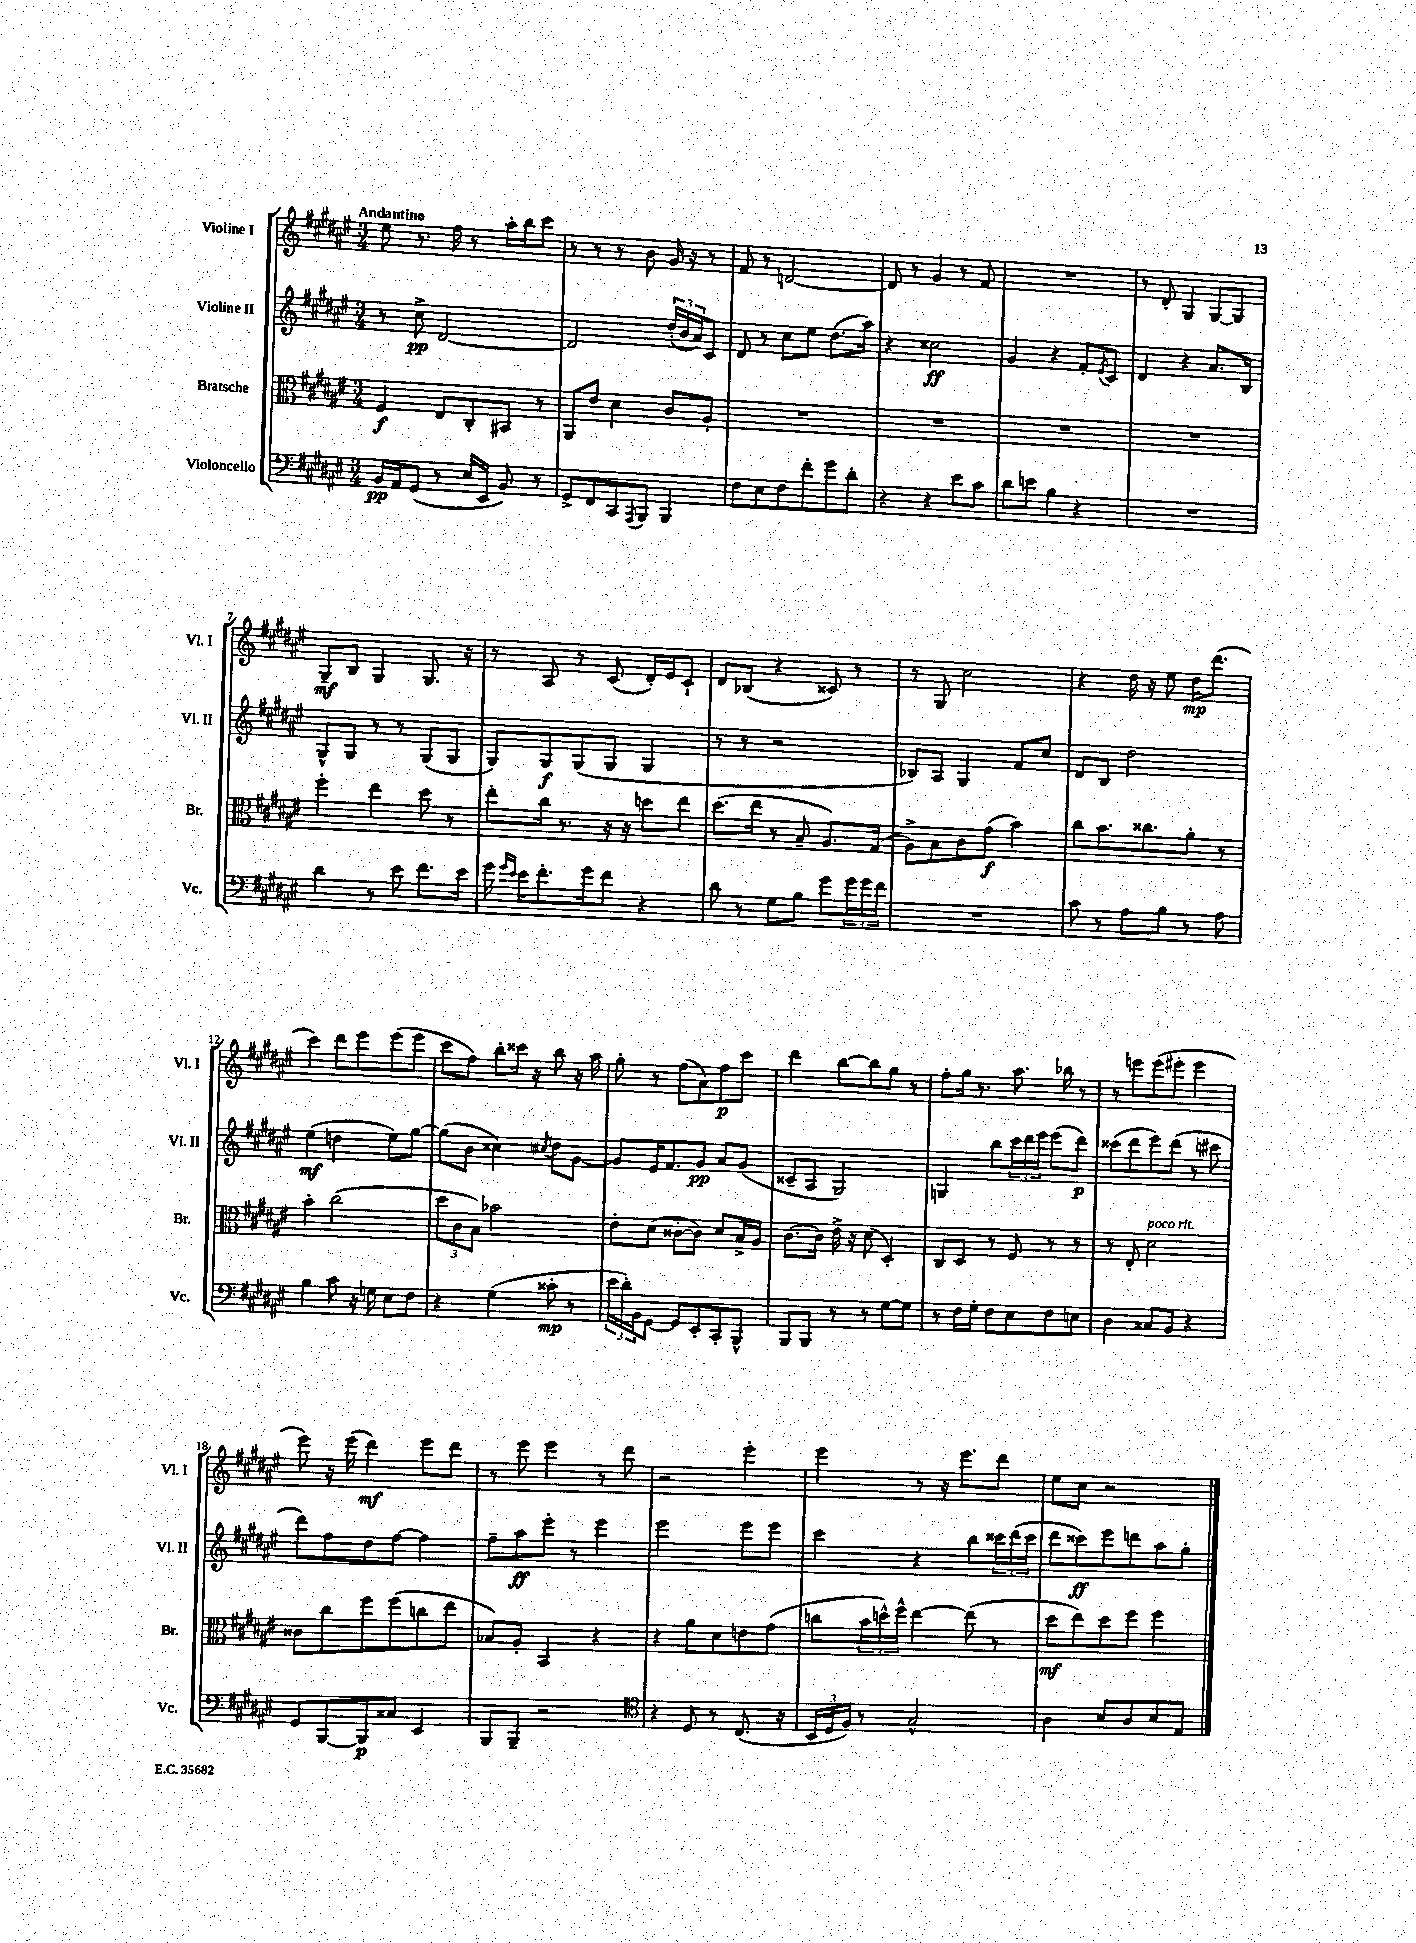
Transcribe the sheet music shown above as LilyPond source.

<<
\new StaffGroup <<
\new Staff = "s0" \with { instrumentName = "Violine I" shortInstrumentName = "Vl. I" } {
    \clef treble \key fis \major \numericTimeSignature \time 3/4 \tempo "Andantino"
    eis''8 r8. fis''16 r8 ais''16-. b''16 cis'''8 |
    r8 r8 r8 b'8 gis'16 r16 r8 |
    fis'8 r8 d'2~ |
    d'8 r8 gis'4 r8 fis'8 |
    R2. |
    r8 dis'8-. gis4 gis8~ gis8 |
    gis8--\mf b8 gis4 gis8. r16 |
    r8 ais8 r8 cis'8( dis'16-.) eis'16 cis'8-! |
    dis'8 bes8( r4 cisis'8) r8 |
    r8 gis8 cis''2 |
    r4 dis''16 r16 eis''8 dis''16\mp dis'''8.( |
    cis'''4) dis'''8 eis'''8 eis'''8( eis'''8 |
    cis'''8 fis''8) b''8-. cisis'''16 r16 b''8 r16 ais''16 |
    gis''8-. r8 fis''8( ais'8) fis''8\p cis'''8 |
    dis'''4 b''8~ b''8 gis''8 r8 |
    fis''8-. gis''16 r8. ais''8. bes''16 r8 |
    r8 e'''8 e'''8( eis'''8-. eis'''4 |
    eis'''8) r16 eis'''16( dis'''4\mf) eis'''8 dis'''8 |
    r8 eis'''8 eis'''4 r8 dis'''8 |
    r2 eis'''4-. |
    eis'''4 r8 r16 eis'''8. dis'''8 |
    eis''8 cis''8 r2 \bar "|." |
}
\new Staff = "s1" \with { instrumentName = "Violine II" shortInstrumentName = "Vl. II" } {
    \clef treble \key fis \major \numericTimeSignature \time 3/4
    r8 cis''8->\pp dis'2~ |
    dis'2 \tuplet 3/2 { dis''16-.( b'16 ais'16) } cis'8 |
    dis'8 r8 cis''8 eis''8 dis''8.( ais''16) |
    r4 cisis''2\ff |
    gis'4 r4 fis'8-. \acciaccatura { eis'8 } cis'8 |
    dis'4 r4 ais'8. b16 |
    gis8-^ gis8 r8 r8 gis8( gis8 |
    gis8) gis8\f gis8( gis8 gis4 |
    r8 r8 r2 |
    bes8) ais8 gis4 fis'8 cis''8 |
    dis'8 b8 dis''2 |
    eis''4\mf( d''4 eis''8) gis''8~ |
    gis''8( b'8 cisis''4) \acciaccatura { cis''8 } dis''8 gis'8~ |
    gis'8 eis'16 fis'8. gis'8\pp ais'8 gis'8( |
    cisis'8-- ais8 gis2) |
    g4 b''8 \tuplet 3/2 { cis'''16 dis'''16 eis'''16 } eis'''8( dis'''8\p) |
    cisis'''8( dis'''8 eis'''8) dis'''8( r8 cis'''8 |
    dis'''8) fis''8 dis''8 fis''8~ fis''4 |
    fis''8-- ais''8\ff eis'''8-. r8 eis'''4 |
    eis'''2 eis'''8 eis'''8 |
    cis'''4 r4 b''8 \tuplet 3/2 { cisis'''16 dis'''16( cisis'''16 } |
    dis'''8 cisis'''8\ff) eis'''8 d'''8 ais''8 gis''8-. \bar "|." |
}
\new Staff = "s2" \with { instrumentName = "Bratsche" shortInstrumentName = "Br." } {
    \clef alto \key fis \major \numericTimeSignature \time 3/4
    fis4\f eis8 cis8-. bis,8 r8 |
    ais,8 eis'8 dis'4 cis'8 ais8-. |
    R2. |
    R2. |
    R2. |
    R2. |
    fis''4-. eis''4 dis''8 r8 |
    eis''8-. cis''16 r8. r16 r16 d''8 eis''8 |
    dis''8.( eis''16 r8 b8-- ais8.) gis16( |
    ais8->) b8 cis'8 gis'8\f( b'4) |
    cis''8 b'8. cisis''8. ais'8-. r8 |
    b'4-. cis''2( |
    \tuplet 3/2 { dis''8 cis'8 b8) } bes'2 |
    eis'8-. dis'8( cisis'8~-. cisis'8) dis'8 b16-> ais16 |
    cis'8.~ cis'16 eis'16-> r16 dis'8( dis4-.) |
    cis8 dis8 r8 fis8 r8 r8 |
    r8 eis8-. dis'2^\markup { \italic "poco rit." } |
    cisis'8 cis''8 fis''8 fis''8( c''8 eis''8 |
    bes8) ais8-. b,4 r4 |
    r4 ais'8 dis'8 e'8 gis'8( |
    c''8 \tuplet 3/2 { b'16 d''16-^) fis''16-^ } eis''4~ eis''8( r8 |
    dis''8\mf eis''8) dis''8 fis''8 fis''4 \bar "|." |
}
\new Staff = "s3" \with { instrumentName = "Violoncello" shortInstrumentName = "Vc." } {
    \clef bass \key fis \major \numericTimeSignature \time 3/4
    b,16\pp ais,16 gis,8( r8 eis16 eis,16 b,8) r8 |
    gis,8-> fis,8 cis,8 \acciaccatura { ais,,8 } b,,8 b,,4 |
    fis8 eis8 fis8 fis'8-. gis'8 dis'8-. |
    r4 r4 eis'8 cis'8 |
    dis'8 e'8 b4 r4 |
    R2. |
    dis'4 r8 eis'8 fis'8. eis'16 |
    gis'16 \grace { gis'16 eis'16 } eis'16 fis'8.-. gis'16 fis'8 r4 |
    dis'8 r8 gis8 b8 gis'8 \tuplet 3/2 { gis'16 gis'16 fis'16 } |
    R2. |
    cis'8 r8 ais8 b8 r8 ais8 |
    b4 cis'8 r16 g16 eis8 fis8 |
    r4 gis4( cisis'8-.\mp r8 |
    \tuplet 3/2 { eis'16 dis'16-.) b,16 } gis,8~ gis,8 eis,8-. cis,8-. b,,8-^ |
    b,,8 b,,8 r8 r8 gis8~ gis8 |
    r8 fis16 gis16-. fis8 eis8 fis8 e8 |
    dis4 cisis8 b,8 r4 |
    gis,8 b,,8~ b,,8\p cisis8 eis,4 |
    b,,8 b,,8-- r2 |
    \clef tenor r4 dis8 r8 cis8.( r16 |
    \tuplet 3/2 { b,16 dis16 fis16) } r8 gis2-^ |
    ais4 b8 ais8 b8 eis8 \bar "|." |
}
>>
>>
